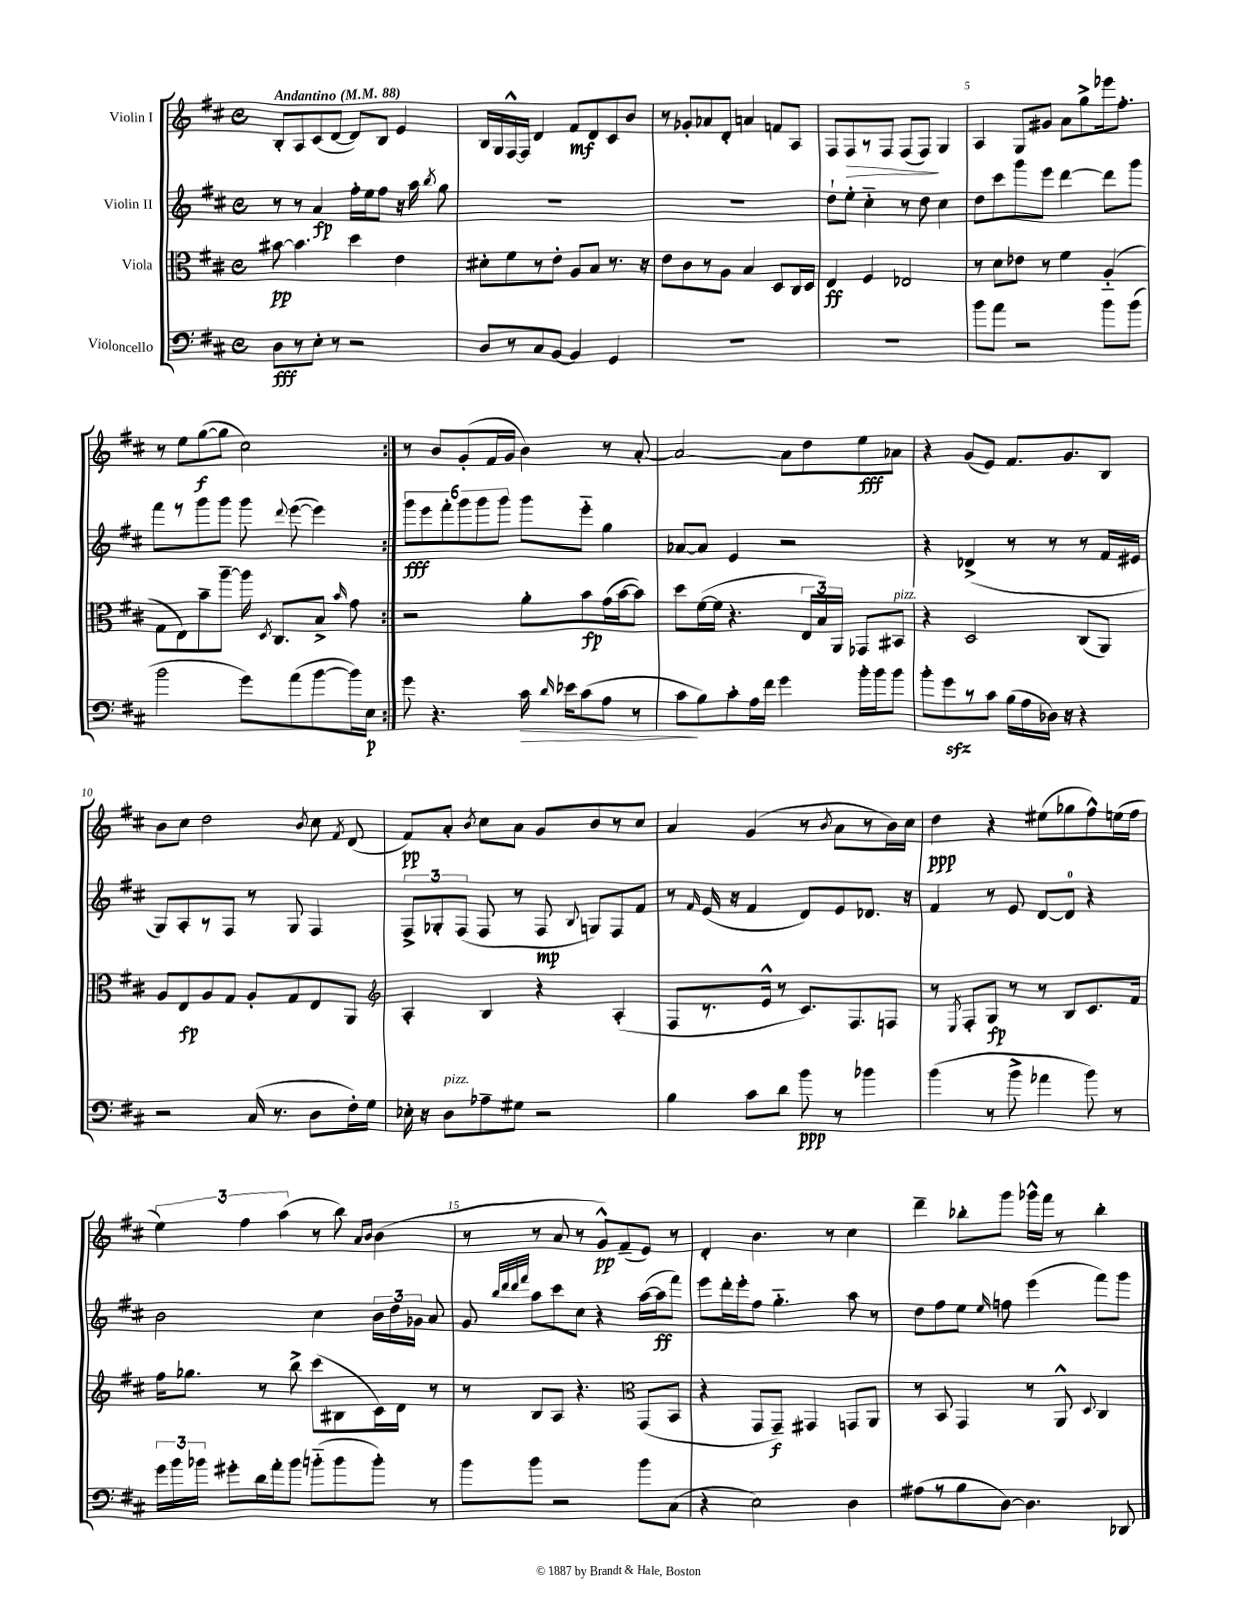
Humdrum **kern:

**kern	**kern	**kern	**kern
*staff4	*staff3	*staff2	*staff1
*clefF4	*clefC3	*clefG2	*clefG2
*k[f#c#]	*k[f#c#]	*k[f#c#]	*k[f#c#]
*M4/4	*M4/4	*M4/4	*M4/4
*met(c)	*met(c)	*met(c)	*met(c)
*MM88	*MM88	*MM88	*MM88
8D	[8b#	8r	8B'
8r	4.b#]	8r	8A
8E'	.	4a	(8c#
8r	.	.	[8d
2r	4dd	16ff#'	8d])
.	.	16ee	.
.	.	8ff#	8B
.	4e	16r	4e
.	.	16aa	.
.	.	8qbb	.
.	.	8gg	.
=	=	=	=
8D	8d#'	1r	16B
.	.	.	16G
8r	8f#	.	[16F#^^
.	.	.	16F#]
8C#	8r	.	4d
[8BB	8e'	.	.
4BB]	8A	.	8f#
.	8B	.	8d
4GG	8.r	.	8c#
.	.	.	8b
.	16r	.	.
=	=	=	=
1r	8e	1r	8r
.	8c#	.	8g-'
.	8r	.	8a-
.	8A	.	8d'
.	4B	.	4a
.	8D	.	8f
.	16C#	.	8A
.	16D	.	.
=	=	=	=
1r	4E	8dd`	8F#
.	.	8ee'	8F#
.	4F#	4cc#'~	8r
.	.	.	8F#
.	2E-	8r	(8F#
.	.	8dd	8F#)
.	.	4cc#	4G
=	=	=	=
8b	8r	8dd	4A
8a	8d	8ccc#	.
2r	8e-	8ggg	8G
.	8r	8eee	8g#
.	4f#	[4ddd	8a
.	.	.	8gg^
8b	(4A'~	8ddd]	16eee-
.	.	.	8.ff#'
(8b	.	8ggg	.
=	=	=	=
2b	8G	8fff#	8r
.	8E)	8r	8ee
.	8b~	8ggg	([8gg
.	[8aa~	8ggg	8gg]
8g)	16aa]	8ggg	2cc#)
.	8qD	.	.
.	8.C#	.	.
.	.	8qqddd	.
(8a	.	([8eee	.
[8b	8B^	4eee])	.
.	16qqb	.	.
16b])	8g	.	.
16E	.	.	.
=:|!	=:|!	=:|!	=:|!
8g	2r	12ggg	8r
.	.	12eee	.
4.r	.	.	8b
.	.	12fff#'	.
.	.	12ggg	(8g'
.	.	12ggg	.
.	.	.	16f#
.	.	12ggg	.
.	.	.	16g
16c#	8a'	8ggg	4b)
16qqd	.	.	.
16e-	.	.	.
(8c#	8b	8eee'~	.
8A	(16g	4gg	8r
.	[16b	.	.
8r	8b])	.	[8a'
=	=	=	=
8c#	8dd	[8a-	2a_
8B)	([16f#	8a-]	.
.	16f#]	.	.
8c#'	4.r	4e	.
16A	.	.	.
16f#	.	.	.
4g	.	2r	8a]
.	24E	.	8dd
.	24B)	.	.
.	24AA	.	.
16b'	8GG-	.	8ee
16b	.	.	.
8b	8BB#	.	8a-
=	=	=	=
8b'	4r	4r	4r
8g	.	.	.
8r	2D	(4d-^	(8g
8c#	.	.	8e)
(16B	.	8r	8.f#
16A	.	.	.
16D-)	.	8r	.
16r	.	.	8.g
4r	(8C#	8r	.
.	8AA)	16f#	8B
.	.	16e#	.
=	=	=	=
2r	8A	8G)	8b
.	8E	8A'	8cc#
.	8A	8r	2dd
.	8G	8F#	.
(16C#	8A'	8r	.
8.r	.	.	.
.	8G	8G	.
.	.	.	8qb
8D	8E	4F#	8cc#
.	.	.	8qf#
16F#')	8AA	.	(8d
16G	.	.	.
=	=	=	=
*	*clefG2	*	*
16E-'	4A'	12F#^	8f#)
16r	.	.	.
.	.	12G-'	.
8D	.	.	8a'
.	.	(12F#	.
.	.	.	8qb
8A-~	4B	8F#	8cc#
8G#	.	8r	8a
2r	4r	8F#	8g
.	.	8qqB	.
.	.	8G)	8b
.	(4A'	8F#	8r
.	.	8f#	8cc#
=	=	=	=
4B	8F#	8r	4a
.	.	16qqf#	.
.	8.r	(16e	.
.	.	16r	.
8c#	.	4f#	(4g
.	16e^^	.	.
8d	8r	.	.
8b	8.c#)	8d)	8r
.	.	.	8qb
8r	.	8e	8a
.	8.F#	.	.
4b-	.	8.d-	8r
.	8F	.	16b)
.	.	16r	16cc#
=	=	=	=
(4b	8r	4f#	4dd
.	8qE	.	.
.	8F#'	.	.
8r	8G	8r	4r
8b^	8r	8e	.
4a-	8r	[8d	(8ee#
.	8B	8d]	8gg-
8b)	8.c#	4r	8ff#^^)
8r	.	.	(16ee
.	16f#	.	16ff#
=	=	=	=
24g	16ff#	2b	6ee)
24b	.	.	.
.	8.gg-	.	.
24b-	.	.	.
8g#'	.	.	.
.	.	.	6ff#
16d	8r	.	.
16a'	.	.	.
.	.	.	(6aa
8b-	8bb^	.	.
(8b'~	(8ccc#	4cc#	8r
8b	8B#	.	8bb)
.	.	.	16qqa
.	.	.	16qqb
8b')	16c#)	24b	(4b
.	.	24dd	.
.	16d	.	.
.	.	24g-	.
8r	8r	8a	.
=	=	=	=
8b	8r	8g	8r
.	.	32qqbb	.
.	.	32qqddd	.
.	.	32qqddd	.
.	.	32qqfff#	.
8b	8B	8aa	8r
2r	8A	8ccc#	8a
.	4.r	8cc#	8r
.	.	4r	8g^^)
.	.	.	(8f#~
*	*clefC3	*	*
8b	(8GG	([16aa	8e)
.	.	16aa]	.
(8C#	8BB	8fff#)	8r
=	=	=	=
4r	4r	8eee	4d'
.	.	16ddd'	.
.	.	16eee'	.
2E)	8GG	8ff#	4.b
.	8GG~)	4.gg'~	.
.	4GG#	.	.
.	.	.	8r
4D	8GG	8aa	4cc#
.	8AA	8r	.
=	=	=	=
(8A#	8r	8dd	4ddd~
8r	8BB	8ff#	.
8B	4GG	8ee	8bb-'
.	.	16qqee	.
[8D)	.	8ff	8ggg
4.D]	8r	(4eee	16ggg-^^
.	.	.	16fff#
.	8AA^^	.	8r
.	8qqD	.	.
.	4C#	8fff#)	4bb-'
8DD-	.	8ggg	.
==	==	==	==
*-	*-	*-	*-
